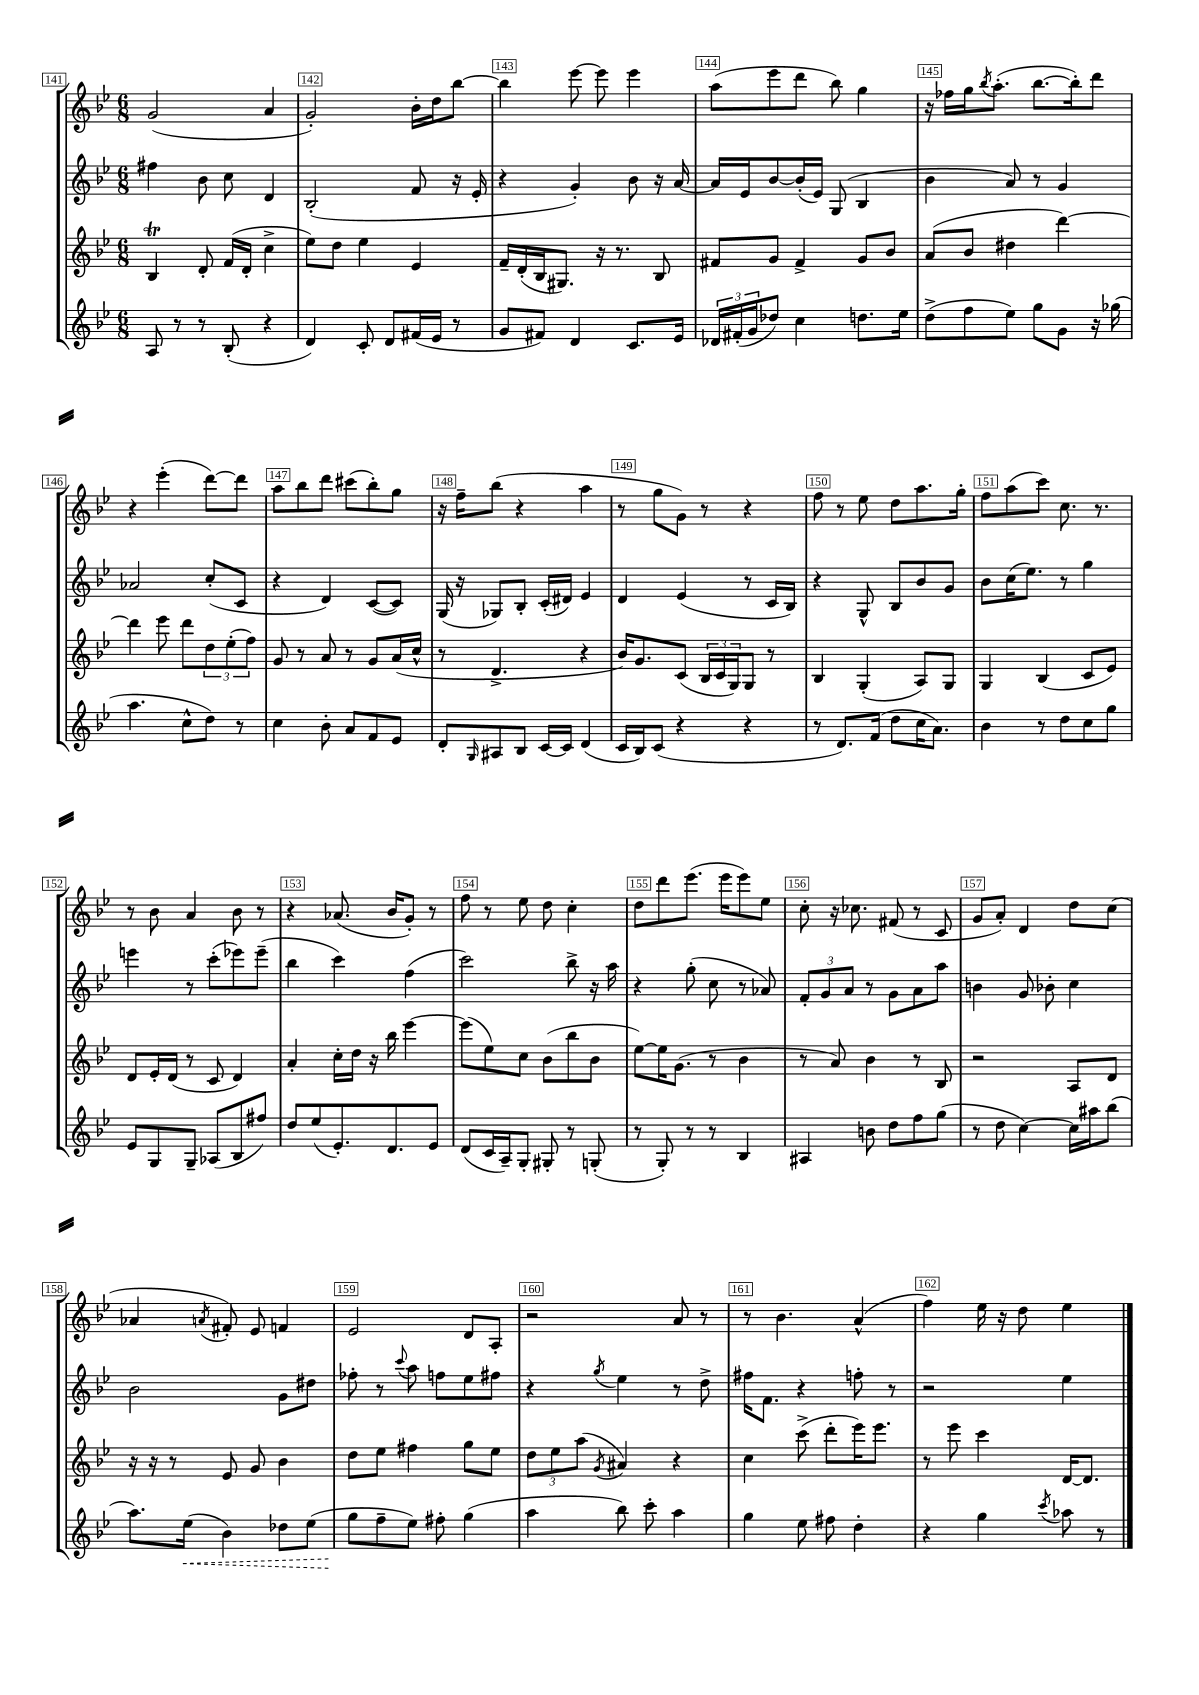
<<
\new StaffGroup <<
\new Staff = "s0" {
    \clef treble \key bes \major \numericTimeSignature \time 6/8
    g'2( a'4 |
    g'2-.) bes'16-. d''16 bes''8~ |
    bes''4 ees'''8~ ees'''8 ees'''4 |
    a''8( ees'''8 d'''8 bes''8) g''4 |
    r16 fes''16 g''16 \acciaccatura { bes''8 } a''8.-.( bes''8.~ bes''16-.) d'''8 |
    r4 ees'''4-.( d'''8~) d'''8 |
    a''8 bes''8 d'''8 cis'''8( bes''8-.) g''8 |
    r16 f''16-- bes''8( r4 a''4 |
    r8 g''8 g'8) r8 r4 |
    f''8 r8 ees''8 d''8 a''8. g''16-. |
    f''8 a''8( c'''8) c''8. r8. |
    r8 bes'8 a'4 bes'8 r8 |
    r4 aes'8.( bes'16 g'8-.) r8 |
    f''8 r8 ees''8 d''8 c''4-. |
    d''8 d'''8 ees'''8.( ees'''16 ees'''8) ees''8 |
    c''8-. r16 ces''8. fis'8( r8 c'8 |
    g'8 a'8-.) d'4 d''8 c''8( |
    aes'4 \acciaccatura { a'8 } fis'8-.) ees'8 f'4 |
    ees'2 d'8 a8-. |
    r2 a'8 r8 |
    r8 bes'4. a'4-^( |
    f''4) ees''16 r16 d''8 ees''4 \bar "|." |
}
\new Staff = "s1" {
    \clef treble \key bes \major \numericTimeSignature \time 6/8
    fis''4 bes'8 c''8 d'4 |
    bes2-.( f'8 r16 ees'16-. |
    r4 g'4-.) bes'8 r16 a'16~ |
    a'16 ees'16 bes'8~ bes'16-.( ees'16) g8( bes4 |
    bes'4 a'8) r8 g'4 |
    aes'2 c''8-.( c'8 |
    r4 d'4) c'8~( c'8) |
    g16( r16 ges8) bes8-. c'16-.( dis'16) ees'4 |
    d'4 ees'4( r8 c'16 bes16) |
    r4 g8-^ bes8 bes'8 g'8 |
    bes'8 c''16( ees''8.) r8 g''4 |
    e'''4 r8 c'''8-.( ees'''8) ees'''8--( |
    bes''4 c'''4) f''4( |
    c'''2) bes''8-> r16 a''16 |
    r4 g''8-.( c''8 r8 aes'8) |
    \tuplet 3/2 { f'8-. g'8 a'8 } r8 g'8 a'8 a''8 |
    b'4 g'8 bes'8-. c''4 |
    bes'2 g'8 dis''8 |
    fes''8-. r8 \appoggiatura { c'''8 } a''8 f''8 ees''8 fis''8 |
    r4 \acciaccatura { g''8 } ees''4 r8 d''8-> |
    fis''16 f'8. r4 f''8-. r8 |
    r2 ees''4 \bar "|." |
}
\new Staff = "s2" {
    \clef treble \key bes \major \numericTimeSignature \time 6/8
    bes4\trill d'8-. f'16( d'16-. c''4-> |
    ees''8) d''8 ees''4 ees'4 |
    f'16-- d'16-.( bes16 gis8.) r16 r8. bes8 |
    fis'8 g'8 fis'4-> g'8 bes'8 |
    a'8( bes'8 dis''4 d'''4~) |
    d'''4 ees'''8 d'''8 \tuplet 3/2 { d''8 ees''8-.( f''8) } |
    g'8 r8 a'8 r8 g'8 a'16( c''16-^ |
    r8 d'4.-> r4 |
    bes'16) g'8. c'8( \tuplet 3/2 { bes16 c'16 g16) } g8 r8 |
    bes4 g4-.( a8) g8 |
    g4 bes4( c'8 ees'8) |
    d'8 ees'16-. d'16( r8 c'8 d'4) |
    a'4-. c''16-. d''16 r16 bes''16 ees'''4~ |
    ees'''8( ees''8) c''8 bes'8( bes''8 bes'8 |
    ees''8~) ees''16 g'8.( r8 bes'4 |
    r8 a'8) bes'4 r8 bes8 |
    r2 a8 d'8 |
    r16 r16 r8 ees'8 g'8 bes'4 |
    d''8 ees''8 fis''4 g''8 ees''8 |
    \tuplet 3/2 { d''8 ees''8 a''8( } \acciaccatura { g'8 } ais'4) r4 |
    c''4 c'''8->( d'''8-. ees'''16) ees'''8. |
    r8 ees'''8 c'''4 d'16~ d'8. \bar "|." |
}
\new Staff = "s3" {
    \clef treble \key bes \major \numericTimeSignature \time 6/8
    a8 r8 r8 bes8-.( r4 |
    d'4) c'8-. d'8 fis'16( ees'16 r8 |
    g'8 fis'8) d'4 c'8. ees'16 |
    \tuplet 3/2 { des'16 fis'16-.( g'16 } des''8) c''4 d''8. ees''16 |
    d''8->( f''8 ees''8) g''8 g'8 r16 ges''16( |
    a''4. c''8-^ d''8) r8 |
    c''4 bes'8-. a'8 f'8 ees'8 |
    d'8-. \grace { g16 } ais8 bes8 c'16~ c'16 d'4( |
    c'16 bes16) c'8( r4 r4 |
    r8 d'8.) f'16( d''8 c''16 a'8.) |
    bes'4 r8 d''8 c''8 g''8 |
    ees'8 g8 g8-- aes8( bes8 fis''8) |
    d''8 ees''8( ees'8.-.) d'8. ees'8 |
    d'8( c'16 a16--) g8-. gis8-. r8 g8-.( |
    r8 g8-.) r8 r8 bes4 |
    ais4 b'8 d''8 f''8 g''8( |
    r8 d''8 c''4~) c''16 ais''16 bes''8( |
    a''8.) \once \override Hairpin.style = #'dashed-line ees''16\<( bes'4) des''8 ees''8( |
    g''8\! f''8-- ees''8) fis''8-. g''4( |
    a''4 bes''8) c'''8-. a''4 |
    g''4 ees''8 fis''8 d''4-. |
    r4 g''4 \acciaccatura { c'''8 } aes''8 r8 \bar "|." |
}
>>
>>
\layout { \context { \Score currentBarNumber = #141 \override BarNumber.break-visibility = ##(#f #t #t) barNumberVisibility = #all-bar-numbers-visible \override BarNumber.stencil = #(make-stencil-boxer 0.1 0.3 ly:text-interface::print) } }
